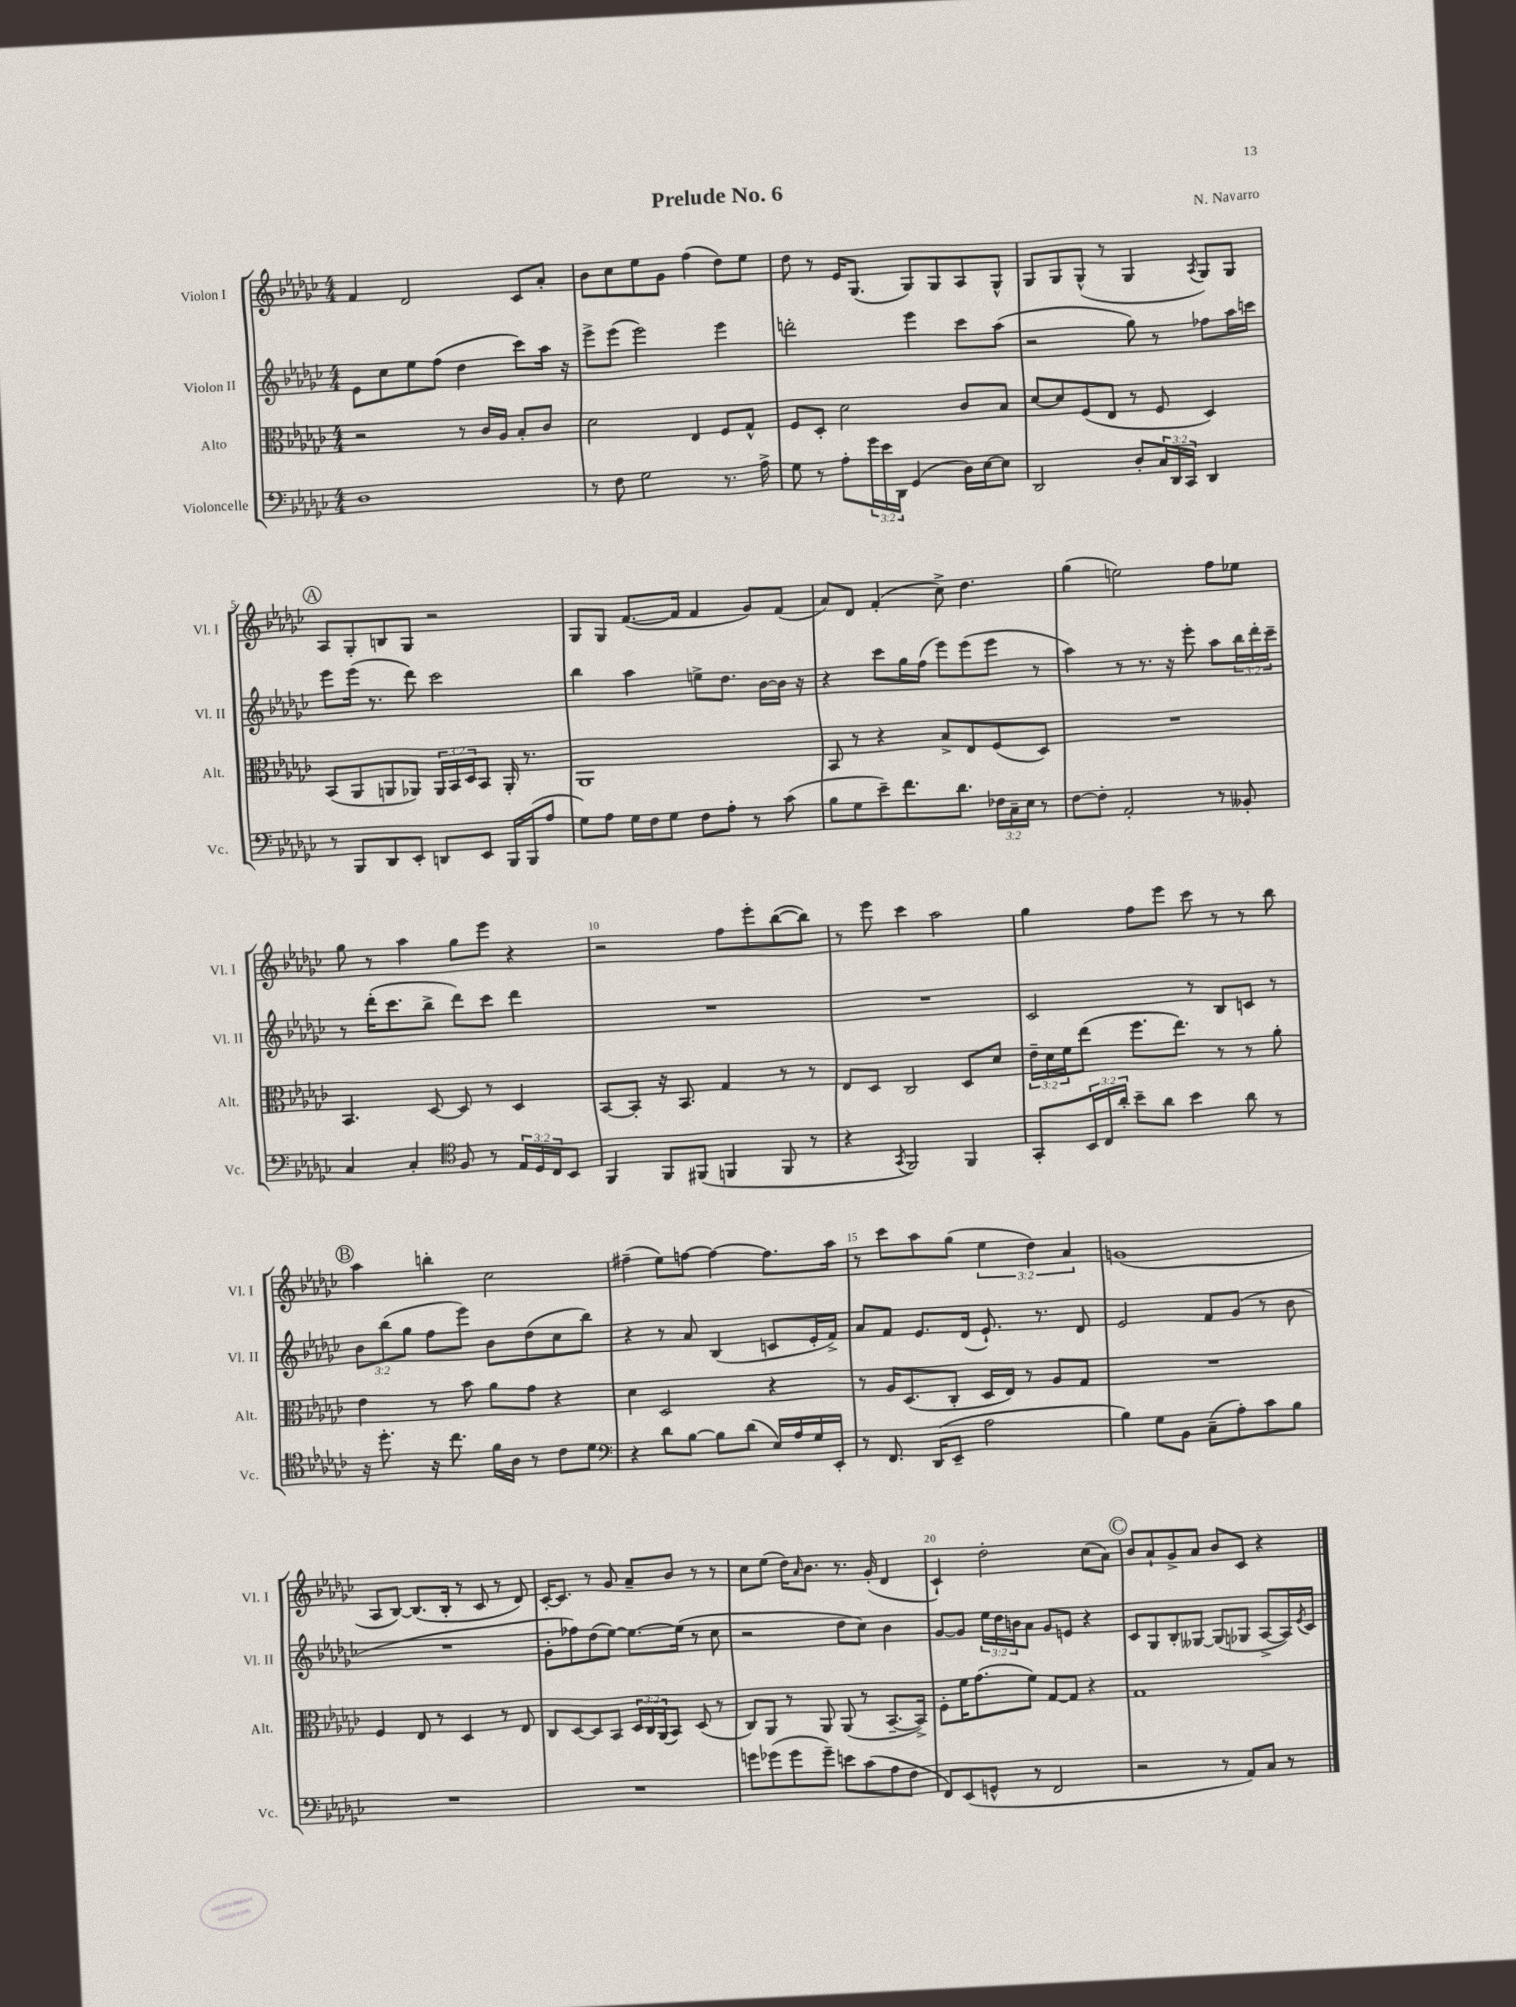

**kern	**kern	**kern	**kern
*staff4	*staff3	*staff2	*staff1
*clefF4	*clefC3	*clefG2	*clefG2
*k[b-e-a-d-g-c-]	*k[b-e-a-d-g-c-]	*k[b-e-a-d-g-c-]	*k[b-e-a-d-g-c-]
*M4/4	*M4/4	*M4/4	*M4/4
1D-	2r	8e-	4f
.	.	8cc-	.
.	.	8ee-	2d-
.	.	(8ff	.
.	8r	4dd-	.
.	16c-	.	.
.	16A-	.	.
.	8B-'	8ccc-)	8c-
.	8c-	16aa-	8a-'
.	.	16r	.
=	=	=	=
8r	2d-	8eee-^	8b-
8F	.	(8eee-	8cc-
2G-	.	2eee-)	8ee-
.	.	.	8g-
.	4E-	.	(4ff
8.r	8F	4eee-	8dd-)
.	8G-^^	.	8ee-
16A-^	.	.	.
=	=	=	=
8G-	8F	2ddd'	8dd-
8r	8D-'	.	8r
8A-'	2d-	.	16e-
.	.	.	(8.G-
24g-	.	.	.
24e-	.	.	.
24DD-	.	.	.
(4GG-	.	4eee-	8G-)
.	.	.	8G-
16D-)	8c-	8ccc-	8A-
[16E-	.	.	.
8E-]	8B-	(8aa-	8G-^^
=	=	=	=
2DD-	[8d-	2r	8G-
.	8d-]	.	8G-
.	(8F	.	(8G-^^
.	8E-	.	8r
8D-'	8r	8gg-)	4G-
24C-	8F	8r	.
24DD-	.	.	.
24CC-	.	.	.
.	.	.	8qA-
4DD-	4D-)	8ff-	8G-)
.	.	16aa-	8G-
.	.	16ccc	.
=	=	=	=
8r	(8BB-	8eee-	8A-
8BBB-	8AA-	(16eee-	8G-'
.	.	8.r	.
8DD-	8AA	.	8B
8EE-'	8AA-)	8ddd-)	8G-
8DD	24AA-	2ccc-	2r
.	24BB-	.	.
.	24D-	.	.
8EE-	8BB-	.	.
16BBB-	16AA-'	.	.
(16BBB-	8.r	.	.
8A-	.	.	.
=	=	=	=
8G-)	1AA-	4bb-	8G-
8A-	.	.	8G-
16G-	.	4aa-	([8.f
16F	.	.	.
8G-	.	.	.
.	.	.	16f]
8F	.	8ee^	4f
8A-'	.	8.dd-	.
8r	.	.	8g-)
.	.	[16b-	.
(8c-	.	16b-]	(8f
.	.	16r	.
=	=	=	=
8B-	8BB-	4r	8a-)
8G-	8r	.	8d-
8e-~)	4r	8ccc-	(4f'
8.f	.	16gg-	.
.	.	(16ff	.
.	8B-^	8eee-)	8cc-^)
8.d-	.	.	.
.	8E-	(8eee-	4.dd-
24F-	(8F	8eee-	.
24C-~	.	.	.
24E-	.	.	.
8r	8D-)	8r	.
=	=	=	=
[8F	1r	4aa-)	(4gg-
8F']	.	.	.
2AA-'	.	8r	2ee)
.	.	8.r	.
.	.	16r	.
.	.	8eee-'	.
8r	.	8aa-	8ff
8BB--'	.	24bb-	8ee-
.	.	24ddd-'	.
.	.	24ccc-~	.
=	=	=	=
4C-	4.BB-	8r	8gg-
.	.	(16ddd-'	8r
.	.	8.ccc-	.
4C-'	.	.	4aa-
.	[8D-	8bb-^	.
*clefC4	*	*	*
8F	8D-]	8ddd-)	8gg-
8r	8r	8ccc-	8eee-
24E-	4D-	4ddd-	4r
24D-	.	.	.
24C-	.	.	.
8BB-	.	.	.
=	=	=	=
4FF	[8BB-	1r	2r
.	8BB-']	.	.
8FF	16r	.	.
.	8.BB-	.	.
(8FF#	.	.	.
4FF	4G-	.	8ff
.	.	.	8eee-'
8FF	8r	.	([8bb-
8r	8r	.	8bb-])
=	=	=	=
4r	8E-	1r	8r
.	8D-	.	8eee-
8qGG-	.	.	.
2FF)	2C-	.	4ccc-
.	.	.	2aa-
4FF	8D-	.	.
.	8d-	.	.
=	=	=	=
8GG-'	24e-~	2c-	4gg-
.	24d-	.	.
.	24f	.	.
24BB-	(8ee-	.	.
24C-	.	.	.
24a-'	.	.	.
8b-~	8.ff	.	8ff
8a-	.	.	8eee-
.	8.ee-)	.	.
4b-	.	8r	8ccc-
.	8r	8B-	8r
8a-	8r	8c	8r
8r	8a-'	8r	8bb-
=	=	=	=
16r	4e-	12b-	4aa-
8.dd-'	.	.	.
.	.	(12bb-	.
.	.	12gg-	.
16r	8r	8ff	4bb'
8.cc-	.	.	.
.	8b-	8eee-)	.
16f	8a-	8b-	2cc-
16A-	.	.	.
8r	8g-	(8dd-	.
8c-	4r	8cc-	.
8d-	.	8bb-)	.
=	=	=	=
*clefF4	*	*	*
4r	4d-	4r	(4ff#~
8d-	2D-	8r	8ee-)
[8B-	.	8a-	[8ff
8B-]	.	(4B-	4ff_
(8d-	.	.	.
16E-)	4r	8c	8.ff]
16A-	.	.	.
16G-	.	16e-'	.
16EE-'	.	16f^)	16aa-
=	=	=	=
8r	8r	8a-	8r
8.FF	16A-	8f	8ccc-
.	(8.D-	.	.
.	.	8.e-	8aa-
(16DD-	.	.	.
8EE-~	8C-'	.	(8gg-
.	.	(16d-	.
2A-	16D-	8.e-`)	6ee-
.	16E-)	.	.
.	8r	.	.
.	.	.	6dd-)
.	.	8.r	.
.	8A-	.	.
.	.	.	6a-
.	8G-	8d-	.
=	=	=	=
4B-)	1r	2e-	(1g
8G-	.	.	.
8BB-	.	.	.
(8C-~	.	8f	.
8A-')	.	(8g-	.
8c-	.	8r	.
8B-	.	8b-	.
=	=	=	=
1r	4F	1r	8A-
.	.	.	[8B-)
.	8E-	.	(8.B-]
.	8r	.	.
.	.	.	16B-'
.	4D-	.	8r
.	.	.	8c-
.	8r	.	8r
.	8E-	.	8d-)
=	=	=	=
1r	8C-	8g-'	[16c-'
.	.	.	8.c-]
.	[8D-	8ff-)	.
.	8D-]	(8dd-	8r
.	8BB-	[8ee-)	8g-
.	24D-	8.ee-_	8a-~
.	24C-	.	.
.	(24AA-	.	.
.	8BB-)	.	8b-
.	.	(16ee-]	.
.	(8D-	8r	8r
.	8r	8cc-	8r
=	=	=	=
8g	8C-)	2r	8cc-
(8g-	8AA-	.	(8ee-
8g-	8r	.	16dd-)
.	.	.	16qqa-
.	.	.	8.b-
8g-~)	8AA-	.	.
8e	(8AA-	8dd-	8.r
(8c-	8r	8cc-)	.
.	.	.	(16g-'
8A-	[8.BB-~	4b-	4d-
8F	.	.	.
.	16BB-^])	.	.
=	=	=	=
8FF)	8F'	[8g-	4c-`)
(8EE-	16f	8g-]	.
.	(8.g-	.	.
8GG^^	.	24ee-	2dd-'
.	.	24dd-	.
.	.	24b	.
8r	8f)	8a-	.
2FF	[8G-	8g-	.
.	8G-]	8e	.
.	4r	4r	(8cc-
.	.	.	8a-)
=	=	=	=
2r	1G-	8c-	8b-
.	.	8G-	8a-`
.	.	8B-'	8g-^
.	.	[8G--	8a-
8r	.	(8G--]	8b-
8AA-)	.	8G-	8c-
8C-	.	[8A-^	4r
8r	.	16A-])	.
.	.	8qe-	.
.	.	16c-	.
==	==	==	==
*-	*-	*-	*-
